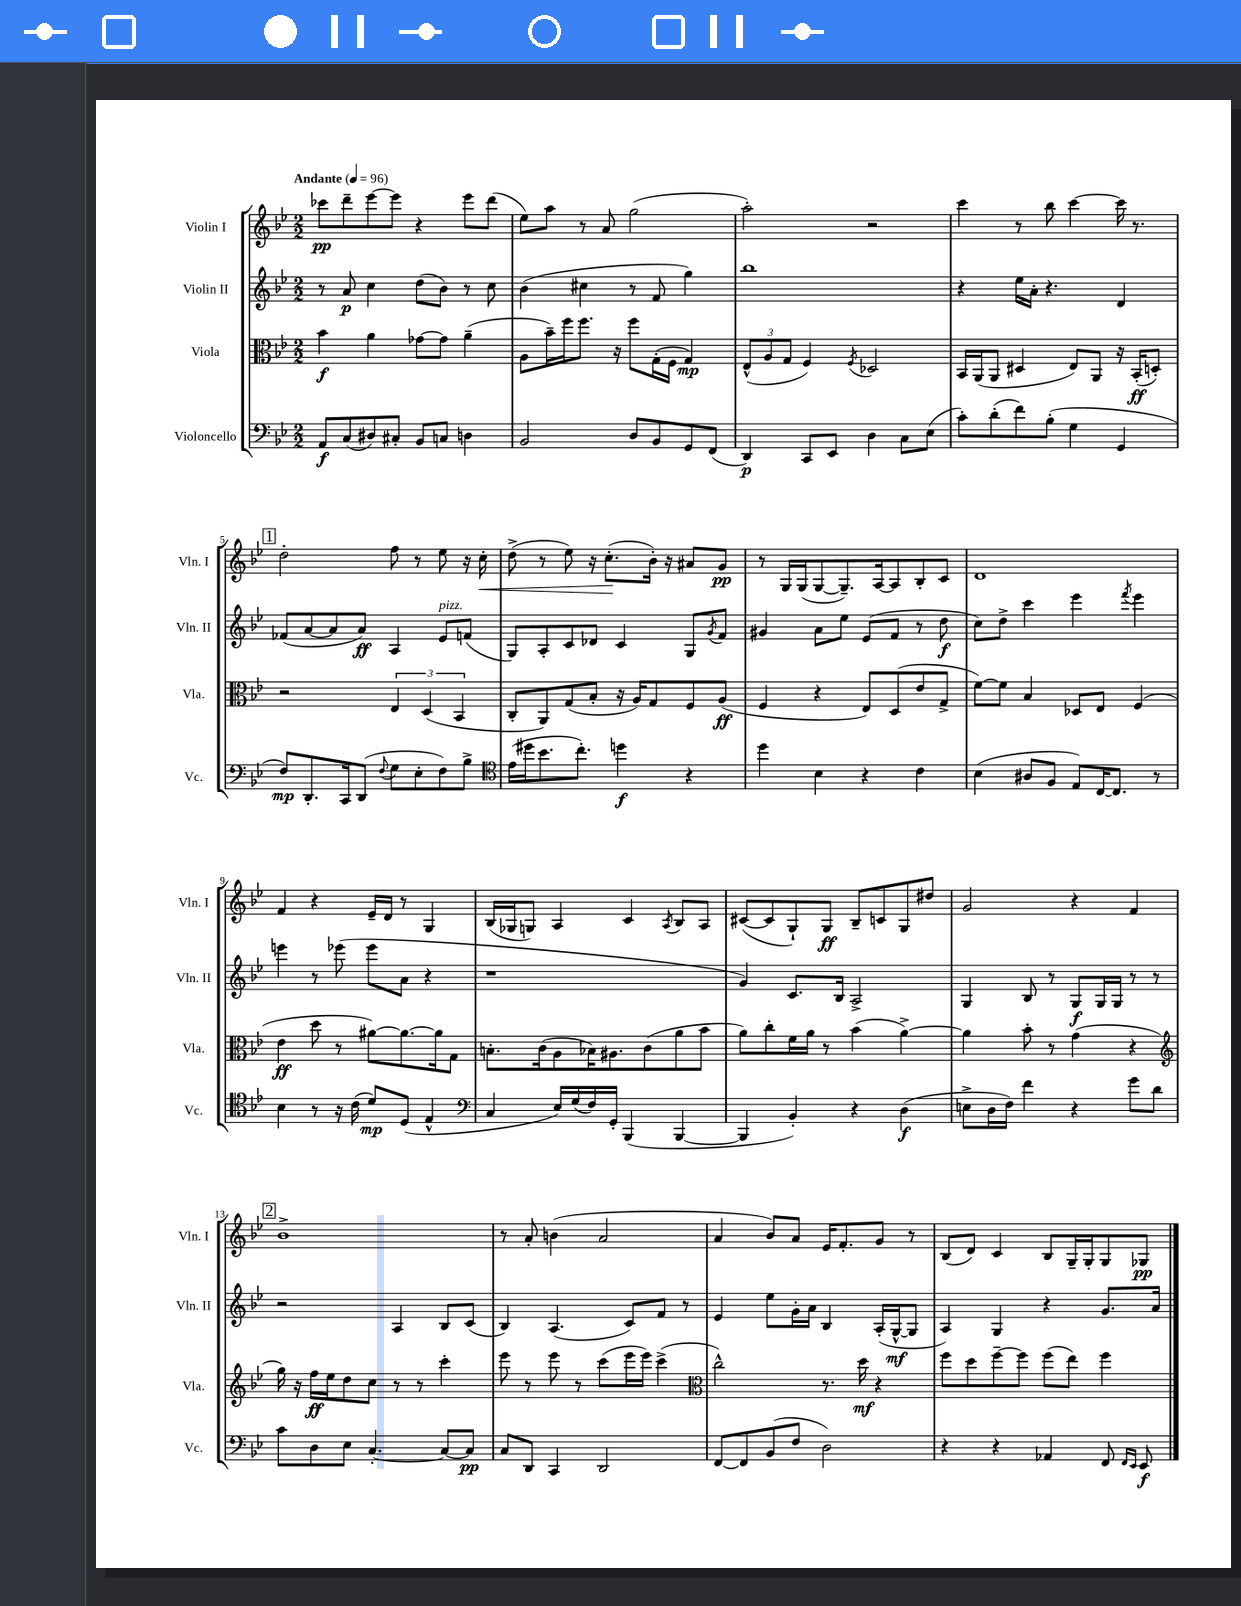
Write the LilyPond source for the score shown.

<<
\new StaffGroup <<
\new Staff = "s0" \with { instrumentName = "Violin I" shortInstrumentName = "Vln. I" } {
    \clef treble \key bes \major \numericTimeSignature \time 2/2 \tempo "Andante" 4 = 96
    ces'''8\pp d'''8-- ees'''8~ ees'''8 r4 ees'''8 d'''8( |
    ees''8) a''8 r8 a'8 g''2( |
    a''2-.) r2 |
    c'''4 r8 bes''8 c'''4~ c'''16 r8. |
    \mark \markup { \box "1" } d''2-. f''8 r8 ees''8 r16 c''16-.\< |
    d''8->( r8 ees''8) r16 c''8.-.\!( bes'16-.) r16 ais'8 g'8\pp |
    r8 g16 g16( g8~ g8.--) a16~ a8 bes8-. c'8 |
    d'1 |
    f'4 r4 ees'16-- d'16 r8 g4 |
    bes16( ges16 g8) a4 c'4 \acciaccatura { a8 } bes8 a8 |
    cis'8~( cis'8 g8-!) g8\ff bes8-- c'8 g8 dis''8 |
    g'2 r4 f'4 |
    \mark \markup { \box "2" } bes'1-> |
    r8 a'8-. b'4( a'2 |
    a'4 bes'8) a'8 ees'16 f'8.-. g'8 r8 |
    bes8( d'8) c'4 bes8 g16-- g16-. g8 ges8\pp \bar "|." |
}
\new Staff = "s1" \with { instrumentName = "Violin II" shortInstrumentName = "Vln. II" } {
    \clef treble \key bes \major \numericTimeSignature \time 2/2
    r8 a'8\p c''4 d''8( bes'8) r8 c''8 |
    bes'4( cis''4 r8 f'8 g''4) |
    bes''1 |
    r4 ees''16 a'16-. r4. d'4 |
    \mark \markup { \box "1" } fes'8( a'8~ a'8 a'8\ff) a4 ees'8^\markup { \italic "pizz." } f'8( |
    g8) a8-. c'8 des'8 c'4 g8 \acciaccatura { g'8 } f'8 |
    gis'4 a'8 ees''8 ees'8( f'8 r8 d''8\f |
    c''8) d''8-> c'''4 ees'''4 \acciaccatura { f'''8 } ees'''4 |
    e'''4 r8 ees'''8( ees'''8 a'8 r4 |
    r1 |
    g'4) c'8. bes16 a2-> |
    g4 bes8 r8 g8\f g16 g16 r8 r8 |
    \mark \markup { \box "2" } r2 a4 bes8 c'8( |
    bes4) a4.( c'8) f'8 r8 |
    ees'4 ees''8 g'16-. a'16 bes4 a16-.( g16~-^\mf g8 |
    a4) g4 r4 g'8. a'16 \bar "|." |
}
\new Staff = "s2" \with { instrumentName = "Viola" shortInstrumentName = "Vla." } {
    \clef alto \key bes \major \numericTimeSignature \time 2/2
    bes'4\f a'4 ges'8~ ges'8 a'4--( |
    a8 bes'16--) f''16 f''8. r16 f''8 g16-.( f16 g4\mp) |
    \tuplet 3/2 { ees8-^( a8 g8 } f4) \acciaccatura { f8 } des2 |
    bes,16 a,16( a,8 dis4 ees8) a,8 r16 bes,16-.\ff( d8-.) |
    \mark \markup { \box "1" } r2 \tuplet 3/2 { ees4 d4( bes,4 } |
    c8-. a,8) g8( bes8-. r16 a16) g8 f8 a8\ff( |
    f4 r4 ees8) d8( ees'8 g8-> |
    f'8~) f'8 bes4 des8 ees8 f4( |
    ees'4\ff d''8 r8 ais'8~) ais'8.~ ais'16 g8 |
    b8.-. c'16( a8 bes16) ais8. c'8( a'8 bes'8 |
    a'8) c''8-. f'16 a'16 r8 bes'4( a'4~->) |
    a'4 bes'8-. r8 g'4( r4 |
    \mark \markup { \box "2" } \clef treble g''16) r16 f''16\ff ees''16 d''8 c''8 r8 r8 c'''4-. |
    ees'''8 r8 ees'''8 r8 c'''8( ees'''16 ees'''16) c'''4->( |
    \clef alto c''2-^) r8. d''16\mf r4 |
    f''8 d''8 f''8~-- f''8 f''8( ees''8) f''4 \bar "|." |
}
\new Staff = "s3" \with { instrumentName = "Violoncello" shortInstrumentName = "Vc." } {
    \clef bass \key bes \major \numericTimeSignature \time 2/2
    a,8\f c8( dis8) cis8-. bes,8 c8 d4 |
    bes,2 d8 bes,8 g,8 f,8( |
    d,4\p) c,8 ees,8 d4 c8 ees8( |
    c'8-.) d'8-.( f'8) bes8-.( g4 g,4 |
    \mark \markup { \box "1" } f8\mp) d,8.-. c,16 d,8( \appoggiatura { f8 } g8 ees8-. f8) bes8-> |
    \clef tenor ees'16( dis''16 bes'8. c''8.-.) d''4\f r4 |
    d''4 bes4 r4 c'4 |
    bes4( ais8 f8 ees8) c16~ c8. r8 |
    bes4 r8 r16 c'16( d'8\mp) d8( ees4-^ |
    \clef bass c4 ees16) g16( f16) g,16-. bes,,4( bes,,4~ |
    bes,,4 bes,4-.) r4 d4\f( |
    e8-> d16 f16) f'4 r4 g'8 d'8 |
    \mark \markup { \box "2" } c'8 d8 ees8 c4.~-. c8~ c8\pp |
    c8 d,8 c,4 d,2 |
    f,8~ f,8 bes,8( f8 d2) |
    r4 r4 aes,4 f,8 \grace { f,16 ees,16 } ees,8\f \bar "|." |
}
>>
>>
